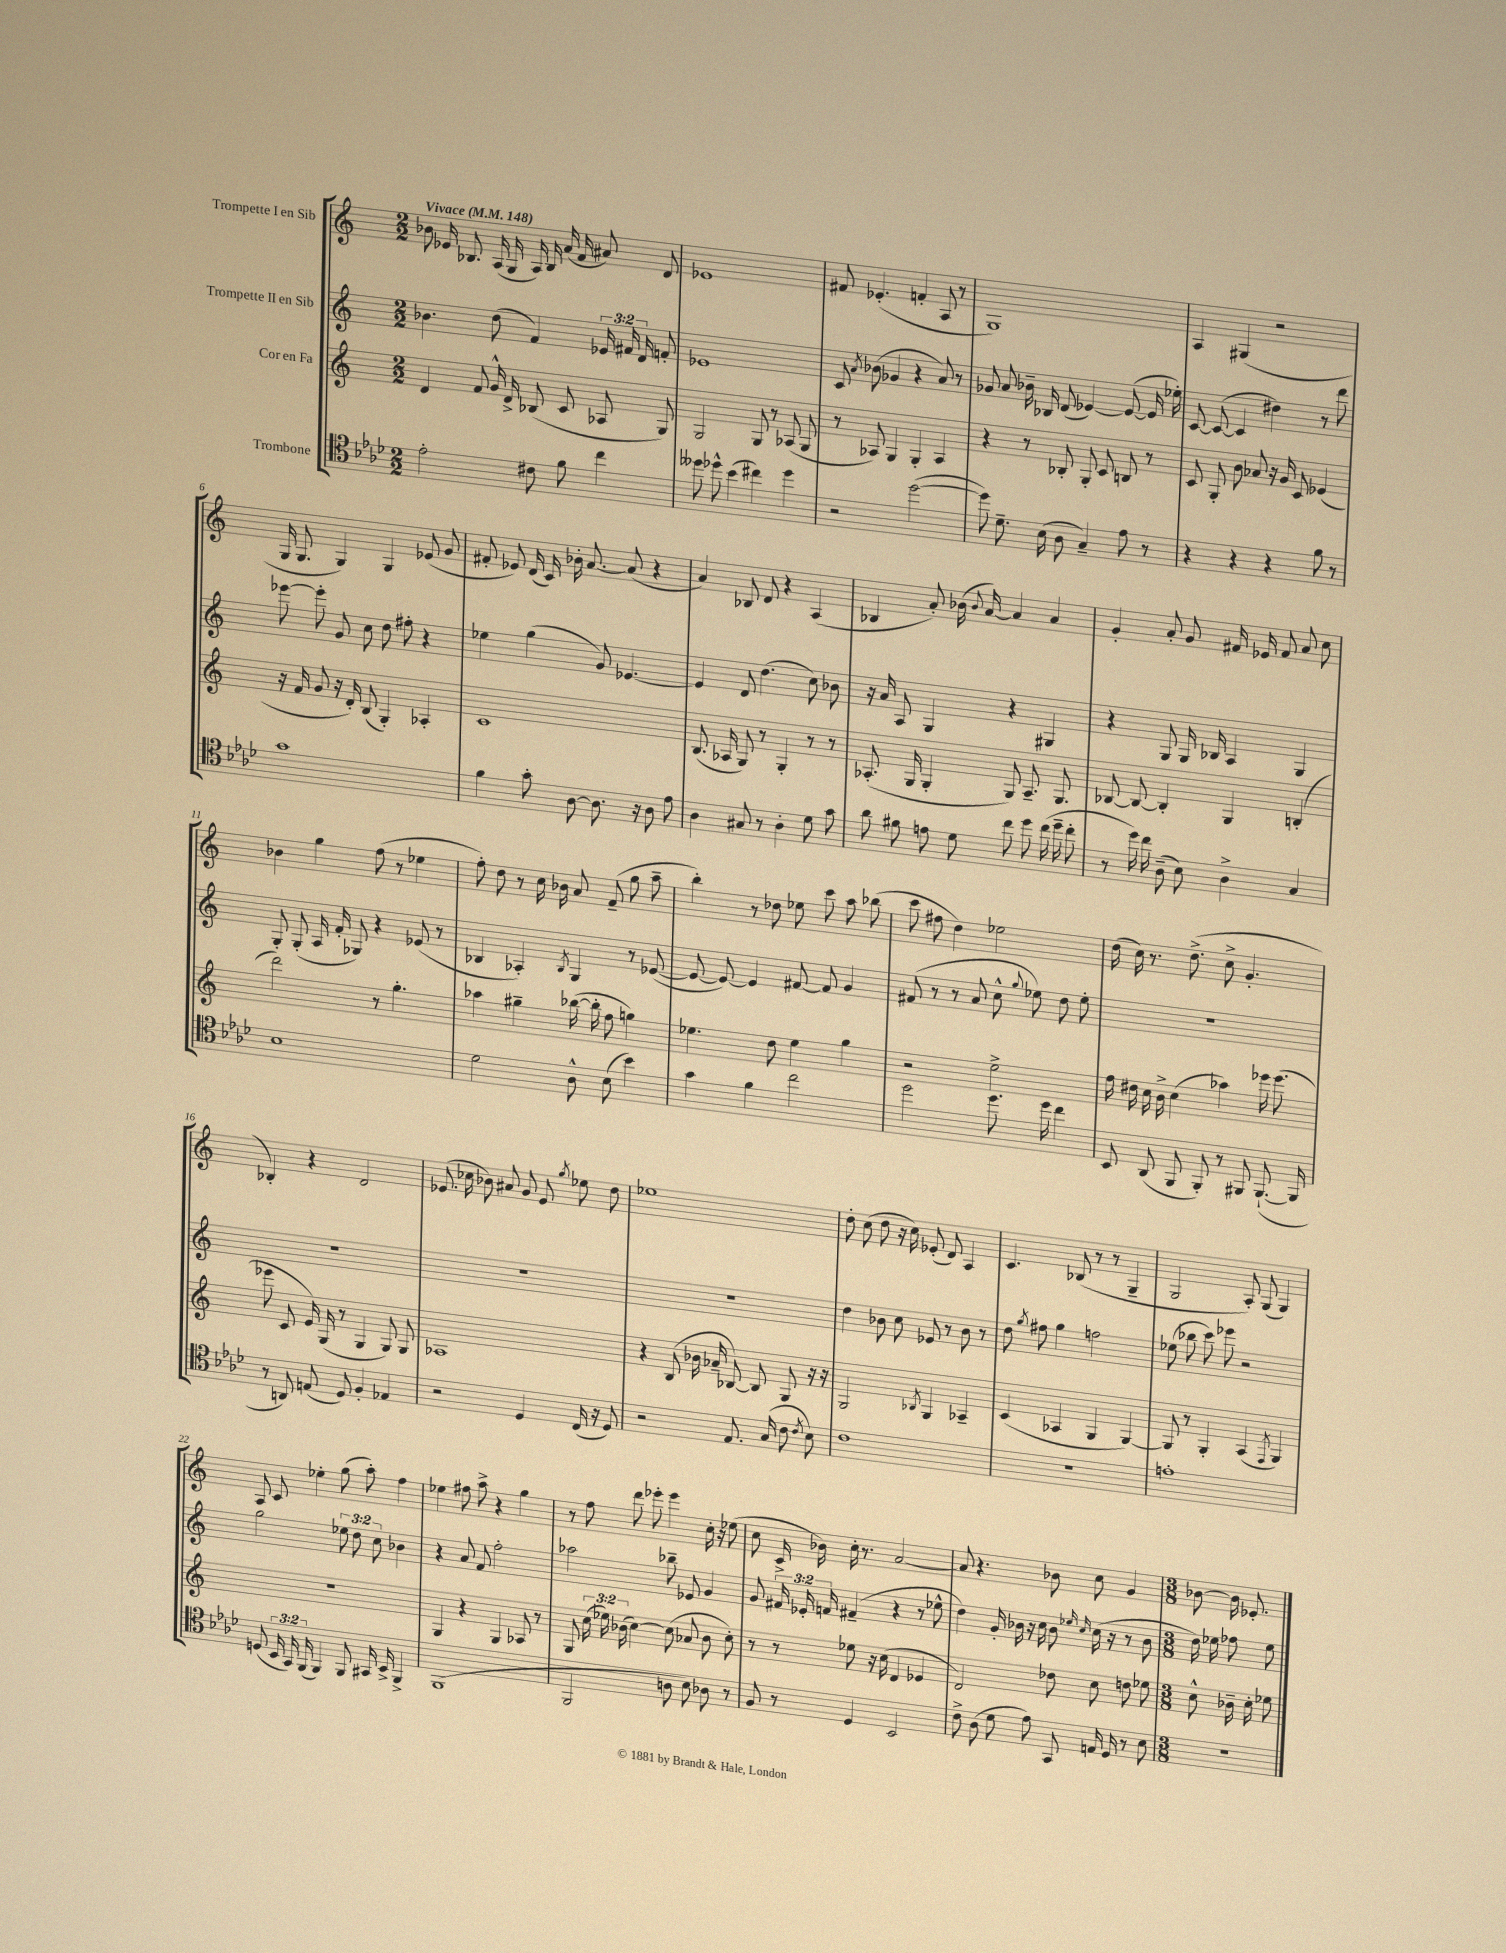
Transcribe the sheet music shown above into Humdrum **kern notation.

**kern	**kern	**kern	**kern
*staff4	*staff3	*staff2	*staff1
*clefC4	*clefG2	*clefG2	*clefG2
*k[b-e-a-d-]	*k[]	*k[]	*k[]
*M2/2	*M2/2	*M2/2	*M2/2
*MM148	*MM148	*MM148	*MM148
2e-'	4d	4.b-	8b-
.	.	.	16e-
.	.	.	8.B-
.	8f	.	.
.	16g^^	(8dd	(16A
.	16d^	.	16G
8c#	(8B-	4f)	16A)
.	.	.	16B-
8f	8c	.	(16a
.	.	.	16f
4cc	8A-	24e-	8a#)
.	.	24f#	.
.	.	24d	.
.	8G)	8f'	8d
=	=	=	=
8dd--	2G	1e-	1e-
8dd-^^	.	.	.
(4b-	.	.	.
4cc#)	8G	.	.
.	8r	.	.
4dd-	(8A-	.	.
.	8G	.	.
=	=	=	=
2r	8r	8c	8f#
.	.	8qa	.
.	8A-)	(8b-	(4.e-'
.	4G	4g-	.
([2dd-	4G'	4r	4f'
.	4A-	8a)	8A
.	.	8r	8r
=	=	=	=
8dd-])	4r	8g-	1G)
8.d-~	.	8a	.
.	8r	16b-~	.
(16B-	.	16B-	.
8A-	8B-'	(8d	.
4G~)	8G'	[4e-)	.
.	8c	.	.
8e-	8B	(8e-_	.
8r	8r	16e-]	.
.	.	16ee-')	.
=	=	=	=
4r	8c	[8c	4A
.	8G'	(8c_	.
4r	8b	4c]	(4G#
.	8a-	.	.
4r	16r	4dd#)	2r
.	16g	.	.
.	8c	.	.
8f	(4e-	8r	.
8r	.	8ddd	.
=	=	=	=
1g	16r	[8eee-	16G
.	16f	.	8.G
.	8g	8eee-']	.
.	16r	8g	4G)
.	16d')	.	.
.	(8B	8cc	.
.	4G')	8dd	4G
.	.	8ff#'	.
.	4A-'	4r	(8e-
.	.	.	8g
=	=	=	=
4f	1c	4ee-	8f#'
.	.	.	8e-)
8g'	.	(4gg	(16d
.	.	.	16c)
[8A-	.	.	16b-'
.	.	.	[8.a
8.A-]	.	8g)	.
.	.	[4.e-	(8a]
16r	.	.	.
8A-	.	.	4r
8e-	.	.	.
=	=	=	=
4A-	(8.B	4e-]	4a)
.	16A-	.	.
8G#	8G)	8d	8B-
8r	8r	(4.dd	8d
4A-'	4G'	.	4r
8d-	8r	8cc)	(4A
8g	8r	8b-	.
=	=	=	=
8a-	(8.A-'	16r	4B-
.	.	16a	.
8f#	.	8A	.
.	16G	.	.
8e	4G'	4G	8a')
8d-	.	.	(16b-
.	.	.	8qqb-
.	.	.	[16a)
8cc	8G)	4r	4a]
8dd-	8.A-~	.	.
(16cc	.	4G#	4a
16dd-~	8.G	.	.
8cc'	.	.	.
=	=	=	=
8r	[8B-	4r	4g'
16dd-)	8B-_	.	.
16cc	.	.	.
(8A-~	4B-']	8G	8a'
8B-)	.	16G	8g
.	.	16B-	.
4A-^	4G	4A	16f#
.	.	.	16e-
.	.	.	8f#
4G	(4B'	4G	8a
.	.	.	8cc
=	=	=	=
1B-	2ddd)	8G'	4b-
.	.	(8G'	.
.	.	16A	4gg
.	.	16f'	.
.	.	8G-)	.
.	8r	4r	(8ff
.	4.gg'	.	8r
.	.	(8e-	4ee-
.	.	8r	.
=	=	=	=
2d-	4aa-	4B-	8ff')
.	.	.	8dd
.	4gg#~	4A-')	8r
.	.	.	16cc
.	.	.	16b-
.	.	8qB-	.
8A-^^	([16bb-	4G	8a
.	16bb-']	.	.
(8B-	8ff	.	(8f~
4b-)	4gg)	8r	8gg
.	.	([8e-	8aa~
=	=	=	=
4g	4.ee-	8e-_	4bb')
.	.	8e-_)	.
4f	.	4e-]	8r
.	8dd	.	8dd-
2cc	4ee-	[8f#	8ee-
.	.	8f#]	8ccc
.	4gg	4g	8aa
.	.	.	(8bb-
=	=	=	=
2dd-	2r	(8f#	8ccc
.	.	8r	8ff#
.	.	8r	4dd)
.	.	8a	.
8.dd-	2ee^	8cc^^	2ee-
.	.	8qqgg	.
.	.	8ee-)	.
16dd-	.	.	.
4cc	.	8dd	.
.	.	8ee-'	.
=	=	=	=
8BB-	16ff	1r	(16dd
.	16dd#	.	16cc)
(8AA-	16cc	.	8.r
.	16b^	.	.
8FF	(4cc	.	.
.	.	.	(8.dd^
8FF')	.	.	.
8r	4aa-)	.	8cc^
8FF#	.	.	4.g'
([8.FF#`	16eee-	.	.
.	(8.eee-	.	.
16FF#]	.	.	.
=	=	=	=
8r	8eee-	1r	4B-')
8AA)	8c	.	.
(8E	16e)	.	4r
.	(16G	.	.
8D-)	8r	.	.
4F'	4G	.	2d
4E-	8G)	.	.
.	8G	.	.
=	=	=	=
2r	1A-	1r	(8.e-
.	.	.	16cc-
.	.	.	8b-)
.	.	.	8a#
4D-	.	.	8g
.	.	.	8e-
.	.	.	8qgg
(16C	.	.	8ee-
16r	.	.	.
8D-)	.	.	8dd
=	=	=	=
2r	4r	1r	1ee-
.	(8B	.	.
.	16b-	.	.
.	16a-~	.	.
8.E-	[8B-)	.	.
.	8B-]	.	.
(16G	.	.	.
8c	8G	.	.
8qc	.	.	.
8B-)	16r	.	.
.	16r	.	.
=	=	=	=
1c	2G	4dd	8dd'
.	.	.	(8cc
.	.	8b-	8dd
.	.	8cc	16r
.	.	.	16cc)
.	8qB-	.	.
.	4G	8e-	(8e-'
.	.	8r	8d)
.	4A-~	8b-	4A
.	.	8r	.
=	=	=	=
1r	(4c	8dd	4.c
.	.	8qgg	.
.	.	8ff#	.
.	4A-	4gg	.
.	.	.	(8B-
.	4G	2ff	8r
.	.	.	8r
.	[4G)	.	4G~
=	=	=	=
1e'	8G]	(8ee-	2G
.	8r	8bb-	.
.	4G'	8ccc)	.
.	.	8eee-	.
.	(4A	2r	8A')
.	.	.	(8G
.	8qF	.	.
.	4G)	.	4G)
=	=	=	=
(8D	1r	2gg	8A
24BB-	.	.	8c
24GG)	.	.	.
(24FF	.	.	.
4FF)	.	.	4ee-'
8FF	.	12ee-	(8gg
.	.	12dd	.
16GG#	.	.	8aa')
.	.	12cc	.
16BB-^	.	.	.
4FF^	.	4b-	4ff
=	=	=	=
(1FF	4G	4r	4ee-
.	4r	8a	8ff#
.	.	8f	8aa^
.	4G	2ff'	4r
.	8A-	.	4gg
.	8r	.	.
=	=	=	=
2FF	8G	2aa-	8r
.	(24cc	.	8ff
.	24ee-)	.	.
.	(24b-	.	.
.	[4cc)	.	8ddd
.	.	.	8eee-'
8A	(8cc]	8bb-~	4eee-
8B-)	8a-	8e-	.
8A-	8b-	4g	16cc'
.	.	.	16r
8r	8cc')	.	(8ee-
=	=	=	=
8F	8r	8g	8cc
8r	8r	24f#	16c^
.	.	24e-'	.
.	.	.	16b-)
.	.	24f	.
4D-	8ee-	(4f#~	16cc'
.	.	.	8.r
.	16r	.	.
.	(16cc	.	.
2BB-	4d	4r	[2a
.	4e-	8r	.
.	.	8ee-^^	.
=	=	=	=
8c^	2d)	4dd)	8a]
(8A-	.	.	4.r
8d-	.	16g'	.
.	.	16b-	.
8e-)	.	16r	.
.	.	16cc	.
8GG	8dd-	8b-	8b-
.	.	16qqee-	.
.	.	16qqcc	.
16E	8cc	(16cc	8cc
16D-	.	16r	.
8r	8dd	8r	4g
8B-	8ee-	8b-	.
=	=	=	=
*M3/8	*M3/8	*M3/8	*M3/8
4.r	8cc^^	16dd)	[8b-
.	.	16ee-	.
.	16b-~	8ff-	16b-]
.	16cc'	.	8.e-'
.	8ee-	8ee-	.
==	==	==	==
*-	*-	*-	*-
